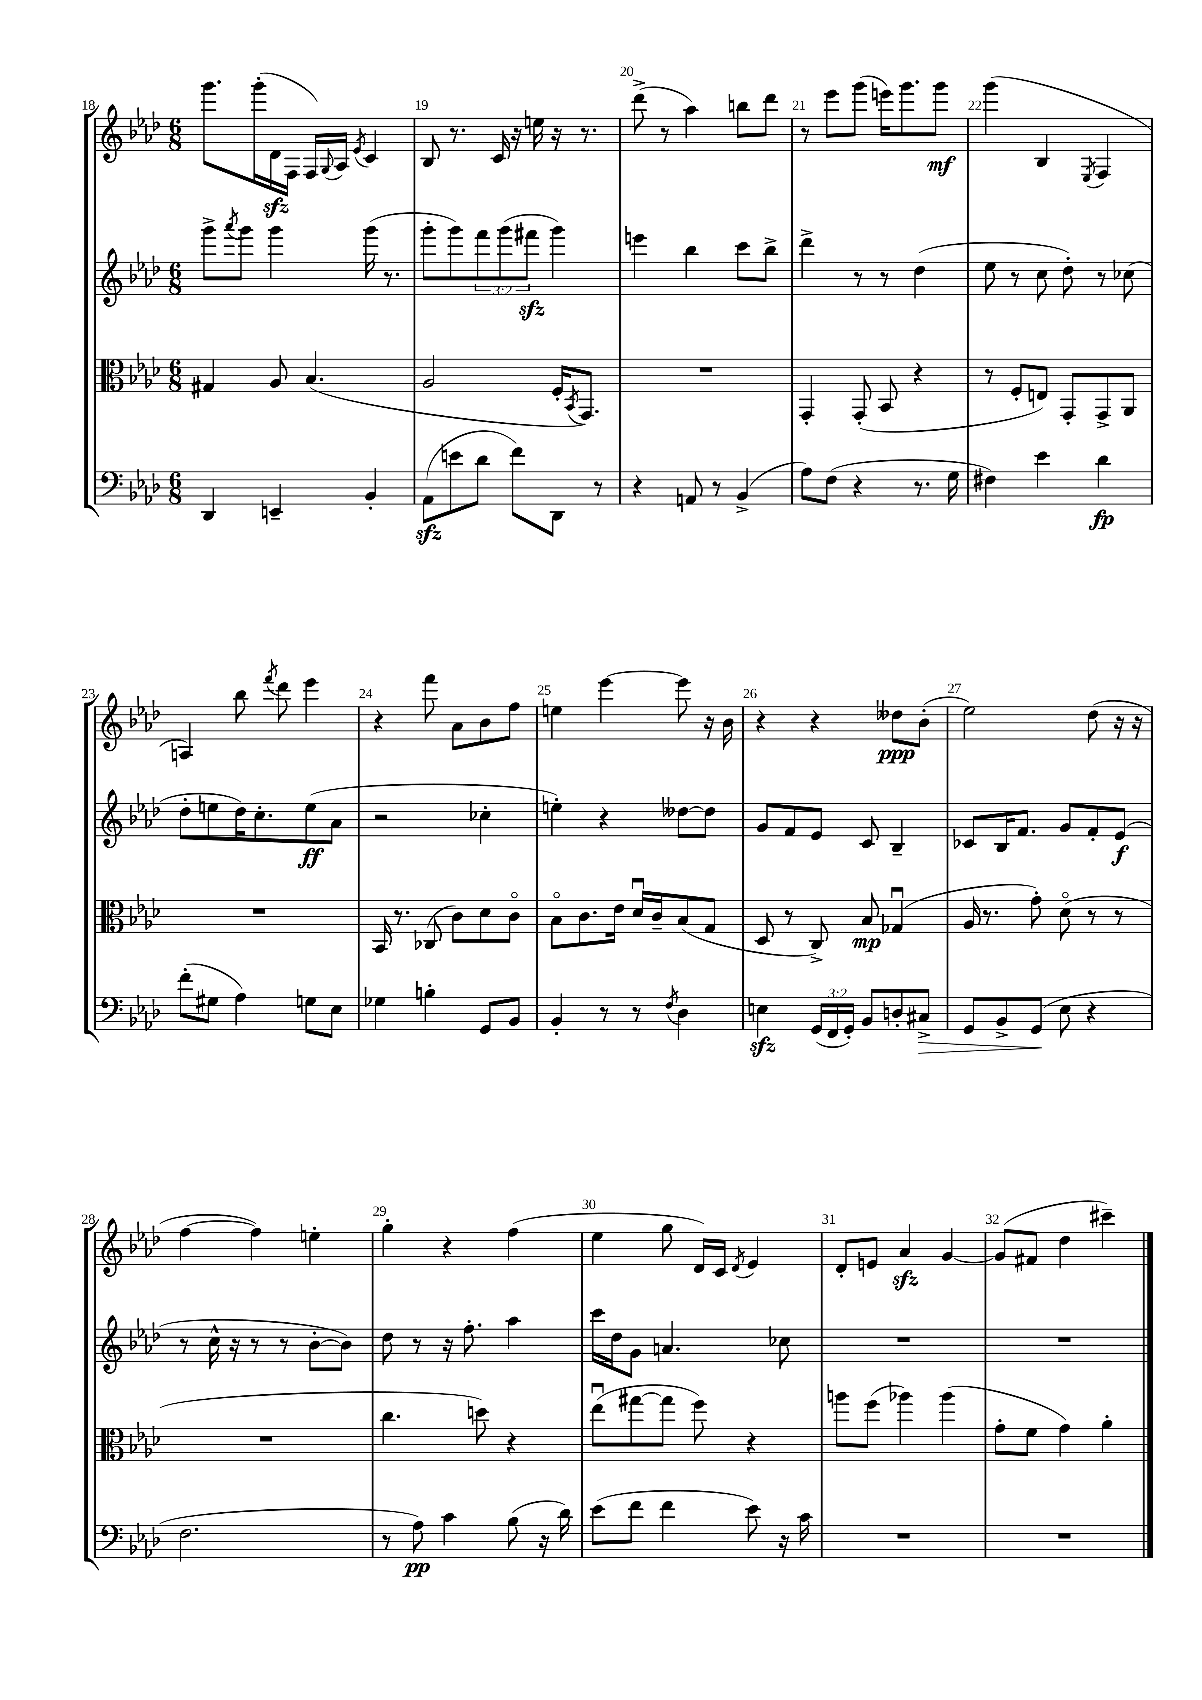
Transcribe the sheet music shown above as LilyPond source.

<<
\new StaffGroup <<
\new Staff = "s0" {
    \clef treble \key aes \major \numericTimeSignature \time 6/8
    g'''8. g'''16-.( des'16\sfz f16 f16) \appoggiatura { g8 } aes16 \acciaccatura { ees'8 } c'4 |
    bes8 r8. c'16 r16 e''16 r16 r8. |
    des'''8->( r8 aes''4) b''8 des'''8 |
    r8 ees'''8 g'''8( e'''16) g'''8. g'''8\mf |
    g'''4( bes4 \acciaccatura { ees8 } f4 |
    a4) bes''8 \acciaccatura { f'''8 } des'''8 ees'''4 |
    r4 f'''8 aes'8 bes'8 f''8 |
    e''4 ees'''4~ ees'''8 r16 bes'16 |
    r4 r4 deses''8\ppp bes'8-.( |
    ees''2) des''8( r16 r16 |
    f''4~ f''4) e''4-. |
    g''4-. r4 f''4( |
    ees''4 g''8 des'16) c'16 \acciaccatura { des'8 } ees'4 |
    des'8-. e'8 aes'4\sfz g'4~ |
    g'8( fis'8 des''4 cis'''4--) \bar "|." |
}
\new Staff = "s1" {
    \clef treble \key aes \major \numericTimeSignature \time 6/8 \override Staff.TupletNumber.text = #tuplet-number::calc-fraction-text
    g'''8-> \acciaccatura { aes'''8 } g'''8 g'''4 g'''16( r8. |
    g'''8-. g'''8) \tuplet 3/2 { f'''8 g'''8( fis'''8\sfz } g'''4) |
    e'''4 bes''4 c'''8 bes''8-> |
    des'''4-> r8 r8 des''4( |
    ees''8 r8 c''8 des''8-.) r8 ces''8( |
    des''8-. e''8 des''16) c''8.-. e''8\ff( aes'8 |
    r2 ces''4-. |
    e''4-.) r4 deses''8~ deses''8 |
    g'8 f'8 ees'8 c'8 bes4-- |
    ces'8 bes16 f'8. g'8 f'8-. ees'8\f( |
    r8 c''16-^ r16 r8 r8 bes'8~-. bes'8) |
    des''8 r8 r16 f''8.-. aes''4 |
    c'''16 des''16 g'8 a'4. ces''8 |
    R2. |
    R2. \bar "|." |
}
\new Staff = "s2" {
    \clef alto \key aes \major \numericTimeSignature \time 6/8
    gis4 aes8 bes4.( |
    aes2 f16-. \acciaccatura { bes,8 } g,8.) |
    R2. |
    g,4-. g,8-.( bes,8 r4 |
    r8 f8-. e8) g,8-. g,8-> aes,8 |
    R2. |
    bes,16 r8. ces8( c'8) des'8 c'8\flageolet |
    bes8\flageolet c'8. ees'16 des'16\downbow c'16-- bes8( g8 |
    des8 r8 c8->) bes8\mp ges4\downbow( |
    aes16 r8. g'8-.) des'8\flageolet( r8 r8 |
    R2. |
    c''4. d''8) r4 |
    ees''8\downbow( gis''8~ gis''8 f''8) r4 |
    a''8 f''8( aes''4) aes''4( |
    g'8-. f'8 g'4) aes'4-. \bar "|." |
}
\new Staff = "s3" {
    \clef bass \key aes \major \numericTimeSignature \time 6/8 \override Staff.TupletNumber.text = #tuplet-number::calc-fraction-text
    des,4 e,4-- bes,4-. |
    aes,8\sfz( e'8 des'8 f'8) des,8 r8 |
    r4 a,8 r8 bes,4->( |
    aes8) f8( r4 r8. g16 |
    fis4) ees'4 des'4\fp |
    f'8-.( gis8 aes4) g8 ees8 |
    ges4 b4-. g,8 bes,8 |
    bes,4-. r8 r8 \acciaccatura { f8 } des4 |
    e4\sfz \tuplet 3/2 { g,16( f,16 g,16-.) } bes,8 d8-. cis8->\> |
    g,8 bes,8-> g,8\!( ees8 r4 |
    f2. |
    r8 aes8\pp) c'4 bes8( r16 des'16) |
    ees'8( f'8 f'4 ees'8) r16 c'16 |
    R2. |
    R2. \bar "|." |
}
>>
>>
\layout { \context { \Score currentBarNumber = #18 \override BarNumber.break-visibility = ##(#f #t #t) barNumberVisibility = #all-bar-numbers-visible } }
